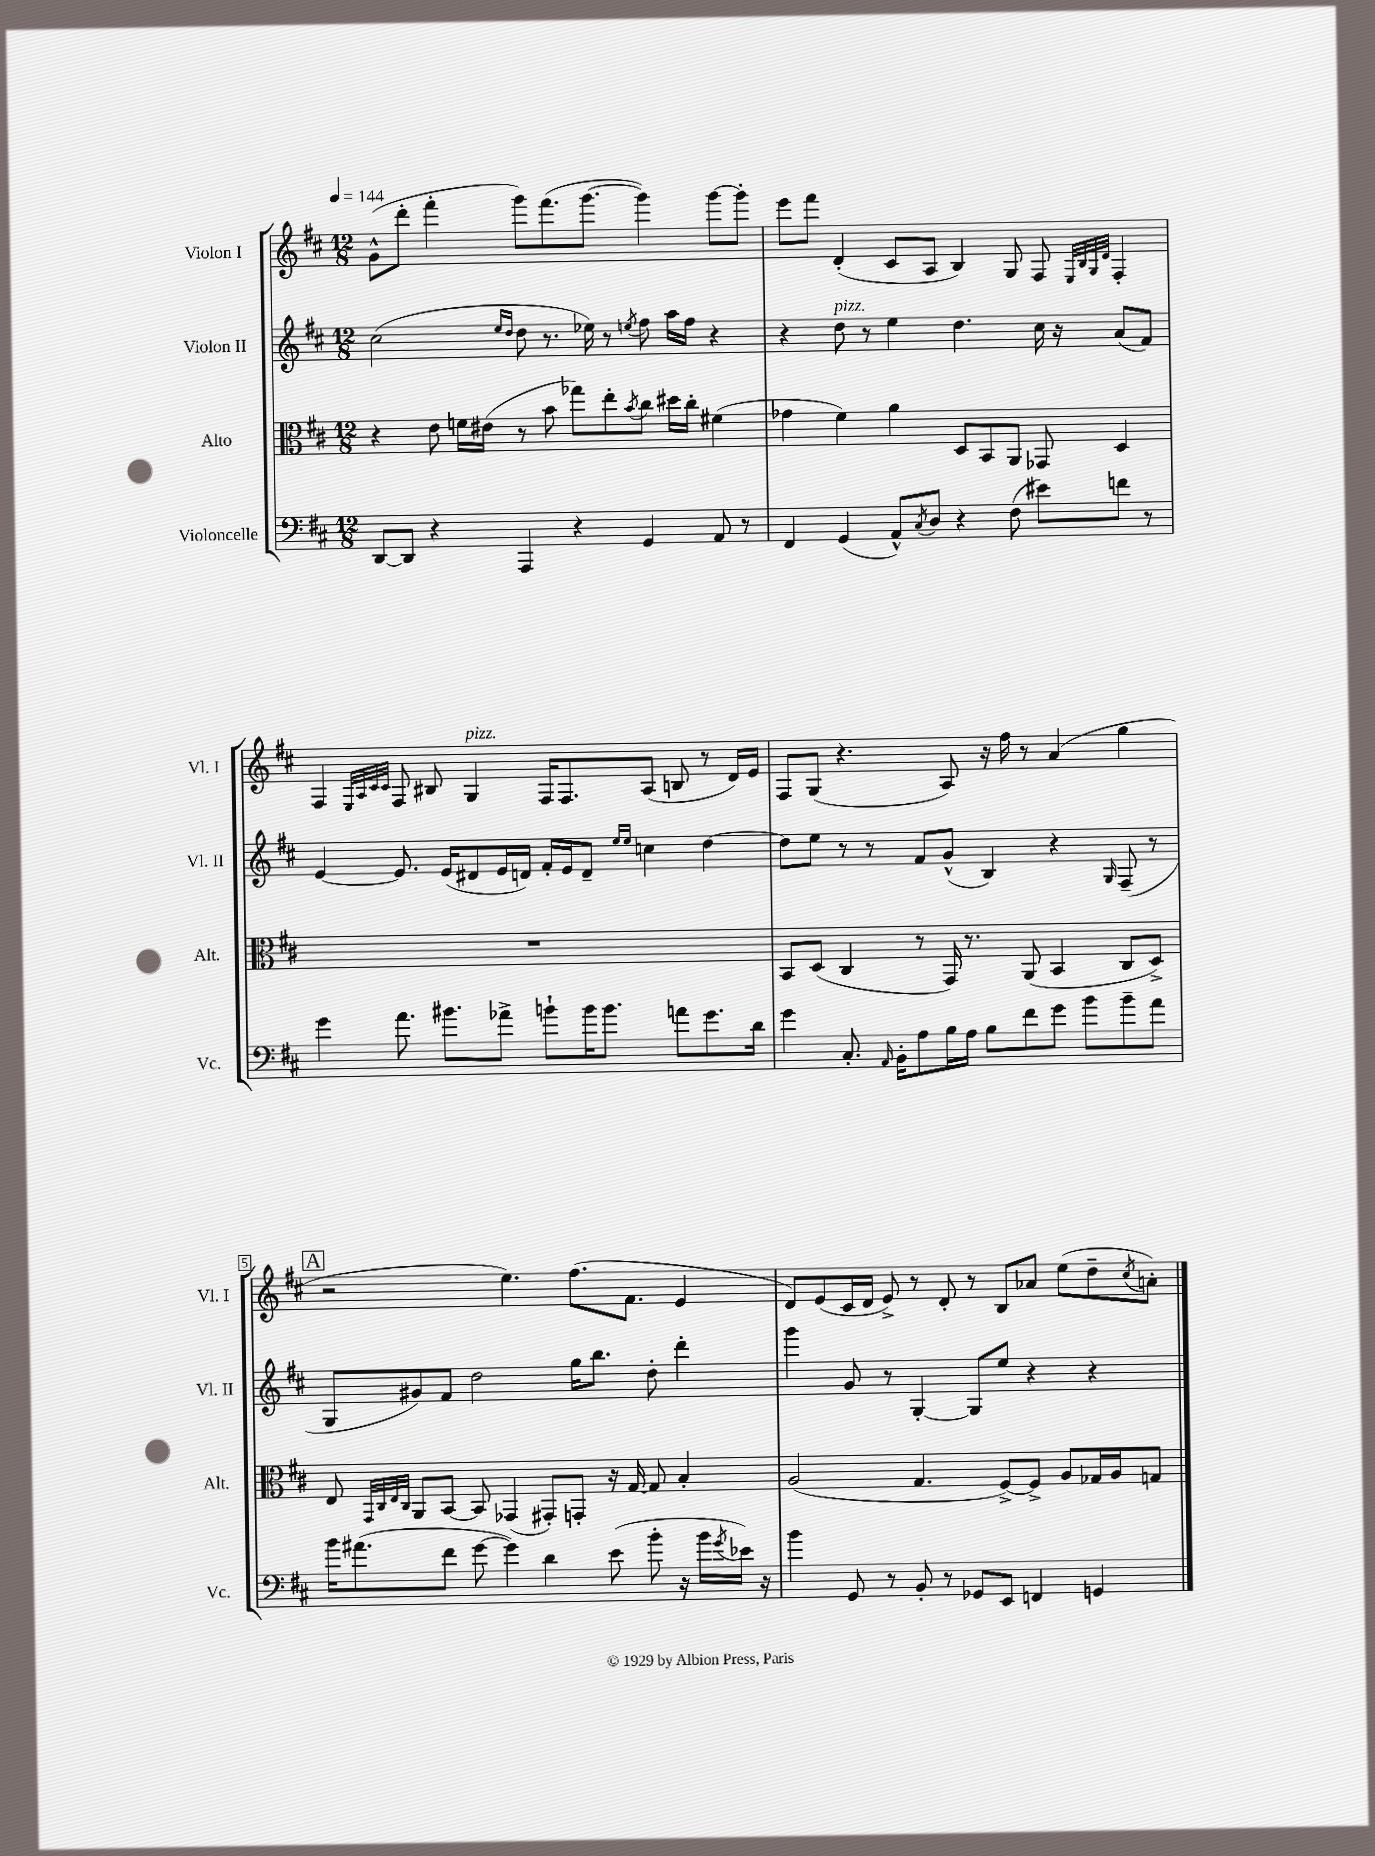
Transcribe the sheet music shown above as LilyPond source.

<<
\new StaffGroup <<
\new Staff = "s0" \with { instrumentName = "Violon I" shortInstrumentName = "Vl. I" } {
    \clef treble \key d \major \numericTimeSignature \time 12/8 \tempo 4 = 144
    g'8-^( d'''8-. fis'''4-. g'''8) fis'''8.( g'''8.~ g'''4) g'''8~ g'''8-. |
    e'''8 fis'''8 d'4-.( cis'8 a8 b4) g8 fis8 \grace { e32 b32 g32 d'32 } fis4-. |
    fis4 \grace { e32 a32 cis'32 cis'32 } fis8 bis8 g4^\markup { \italic "pizz." } fis16 fis8. a8( b8 r8 d'16) e'16 |
    fis8 g8( r4. a8) r16 fis''16 r8 a'4( g''4 |
    \mark \markup { \box "A" } r2 e''4.) fis''8.( fis'8. e'4 |
    d'8) e'8( cis'16 d'16 e'8->) r8 d'8-. r8 b8 aes'8 e''8( d''8-- \acciaccatura { cis''8 } a'8-.) \bar "|." |
}
\new Staff = "s1" \with { instrumentName = "Violon II" shortInstrumentName = "Vl. II" } {
    \clef treble \key d \major \numericTimeSignature \time 12/8
    cis''2( \grace { e''16 d''16 } d''8 r8. ees''16) r8 \acciaccatura { e''8 } fis''8 a''16 fis''16 r4 |
    r4 d''8^\markup { \italic "pizz." } r8 e''4 d''4. cis''16 r16 a'8( fis'8) |
    e'4~ e'8. e'16( dis'8 e'16 d'16) fis'16-. e'16 d'8-- \grace { e''16 e''16 } c''4 d''4~ |
    d''8 e''8 r8 r8 fis'8 g'8-^( b4) r4 \grace { g16 } fis8--( r8 |
    \mark \markup { \box "A" } g8 gis'8) fis'8 d''2 g''16 b''8. d''8-. d'''4-. |
    g'''4 g'8 r8 g4~-. g8 e''8 r4 r4 \bar "|." |
}
\new Staff = "s2" \with { instrumentName = "Alto" shortInstrumentName = "Alt." } {
    \clef alto \key d \major \numericTimeSignature \time 12/8
    r4 e'8 f'16 eis'16( r8 b'8 ges''8) e''8-. \acciaccatura { b'8 } cis''8 dis''16 cis''16-. fis'4( |
    ges'4 fis'4) a'4 d8 b,8 a,8 ges,8 d4 |
    R1. |
    b,8 d8( cis4 r8 g,16) r8. a,8( b,4 cis8 d8->) |
    \mark \markup { \box "A" } e8 \grace { g,32 cis32 e32 cis32 } a,8 b,8~ b,8 ges,4( gis,8-.) g,8-. r16 g16~ g8 b4-. |
    a2( g4. fis8~->) fis8-> a8 ges16 a16 g8 \bar "|." |
}
\new Staff = "s3" \with { instrumentName = "Violoncelle" shortInstrumentName = "Vc." } {
    \clef bass \key d \major \numericTimeSignature \time 12/8
    d,8~ d,8 r4 a,,4 r4 g,4 a,8 r8 |
    fis,4 g,4( a,8-^) \acciaccatura { cis8 } d8 r4 fis8( eis'8) f'8 r8 |
    g'4 a'8. bis'8. aes'8-> b'8-! b'16 b'8. a'8 g'8. d'16 |
    g'4 cis8.-. \grace { a,16 } b,16-. a8 b16 a16 b8 fis'8 g'8 b'8 b'8-- a'8 |
    \mark \markup { \box "A" } b'16 ais'8.( fis'8 g'8~ g'4) d'4 e'8( b'8-. r16 b'16 \acciaccatura { g'8 } ees'16) r16 |
    b'4 g,8 r8 b,8-. r8 ges,8 e,8 f,4 g,4 \bar "|." |
}
>>
>>
\layout { \context { \Score \override BarNumber.break-visibility = ##(#f #t #t) barNumberVisibility = #(every-nth-bar-number-visible 5) \override BarNumber.stencil = #(make-stencil-boxer 0.1 0.3 ly:text-interface::print) } }
